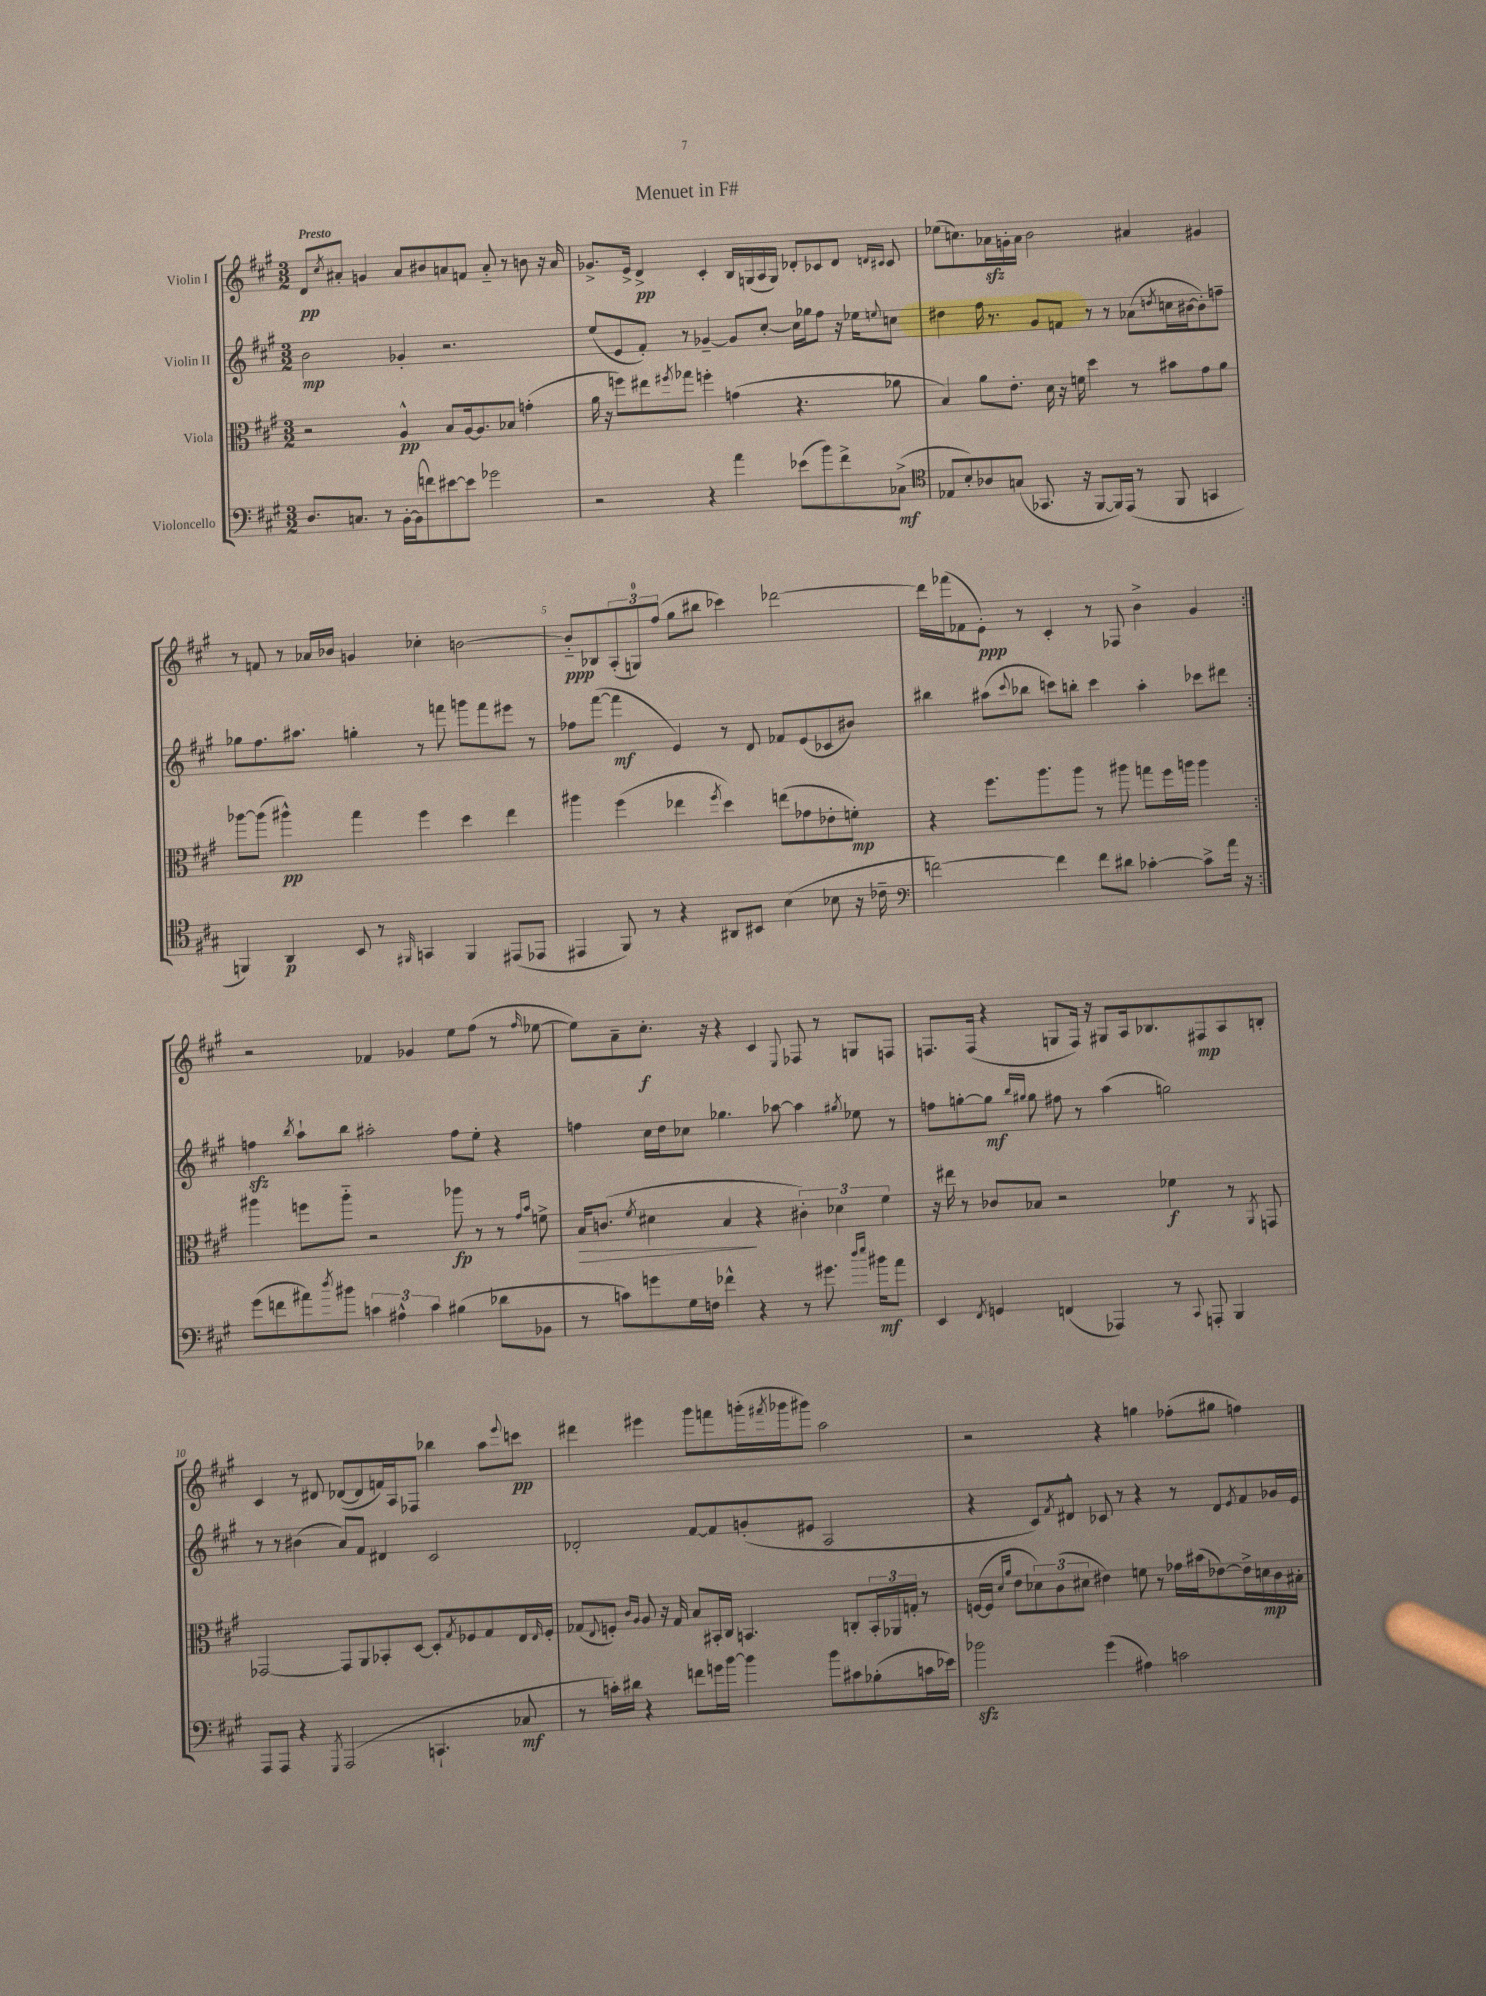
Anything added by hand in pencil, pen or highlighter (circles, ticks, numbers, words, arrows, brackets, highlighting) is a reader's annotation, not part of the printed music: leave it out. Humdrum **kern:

**kern	**kern	**kern	**kern
*staff4	*staff3	*staff2	*staff1
*clefF4	*clefC3	*clefG2	*clefG2
*k[f#c#g#]	*k[f#c#g#]	*k[f#c#g#]	*k[f#c#g#]
*M3/2	*M3/2	*M3/2	*M3/2
8.D	2r	2b	8d
.	.	.	8qcc#
.	.	.	8a#'
8.C	.	.	.
.	.	.	4g
8r	.	.	.
[16BB'	4A^^	4g-'	8a#
(16BB]	.	.	.
8f)	.	.	8b#
[8e#	8B	2.r	8a
8e#]	[16A	.	8f
.	8.A]	.	.
2g-	.	.	8a'~
.	8B-	.	8r
.	(4g'	.	8b
.	.	.	16r
.	.	.	16a
=	=	=	=
2r	16a	(8ee	8.g-^
.	16r	.	.
.	8ff)	8e	.
.	.	.	16e^
.	8ee#	8f#')	4d^
.	8qff#	.	.
.	8gg-	8r	.
4r	4ff'	[4g-~	4c#'
4a	(4g	8g-]	16B
.	.	.	(16G
.	.	[8cc#'	16A
.	.	.	16G)
(8e-	4.r	16cc#]	8d-'
.	.	16gg-	.
8b)	.	8ff#	8c-
8f#^	.	16r	8d-
.	.	16ee-	.
.	.	.	16qqd
.	.	8qqee	16qqc#
(8C-^	8a-	8cc	8c#
=	=	=	=
*clefC4	*	*	*
8E-	4B)	4dd#	(8ee-
8B')	.	.	8.cc)
8A-	8a	16ff#	.
.	.	8.r	16a-
(8G	8.e'	.	16g'
.	.	.	16a-
8.GG-	.	8g#	2b
.	16d	.	.
.	16r	8f	.
16r	16f	.	.
[8FF#	4dd	8r	.
16FF#])	.	8r	.
(16EE	.	.	.
8r	8r	(8a-	4a#
.	.	8qdd	.
8FF#	8b#	16cc	.
.	.	[16b#	.
4GG	8g#	8b#'])	4g#
.	8a	8ff~	.
=	=	=	=
4FF)	[8aa-	8gg-	8r
.	(8aa-]	8.ff#	8f
4AA	4aa#^^)	.	8r
.	.	8.aa#	.
.	.	.	16a-
.	.	.	16b-
8BB	4gg#	4gg'	4g
8r	.	.	.
16qqFF#	.	.	.
4GG	4ff#	8r	4cc-'
.	.	8fff	.
4FF#	4dd	8ggg	[2b
.	.	8fff	.
(8EE#	4ee	8eee#	.
8EE-	.	8r	.
=	=	=	=
4EE#	4aa#	8ff-	8b'~]
.	.	([8fff#	8B-
8FF#)	(4ff#	4fff#]	(12A'
.	.	.	12G)
8r	.	.	.
.	.	.	(12ff#
4r	4ee-	4e)	8gg#
.	.	.	8bb#
.	8qff#	.	.
8AA#	4dd)	8r	4ccc-)
8BB#	.	8d	.
(4B	(8ee	8f-	[2ddd-
.	8g-	(8e	.
8B-	8e-'	8c-	.
16r	8f')	8b#)	.
16c-~	.	.	.
=	=	=	=
*clefF4	*	*	*
[2f)	4r	4bb#	16ddd-]
.	.	.	(16fff-
.	.	.	8f-
.	8.ff#	(8aa#	8e')
.	.	8qqccc#	.
.	.	8bb-	8r
.	8.aa	.	.
4f]	.	8ccc)	4c#'
.	8aa	8bb'	.
8f	8r	4ccc	8r
8d#	8aa#	.	8F-
[4c-'	8gg	4aa#'	4b^
.	16ff#	.	.
.	16aa	.	.
8c-^]	4aa	8ccc-	4g#
16a	.	8ddd#	.
16r	.	.	.
=:|!	=:|!	=:|!	=:|!
(8g#	4aa#	4ff	2r
8f	.	.	.
.	.	8qbb	.
8a#)	8ff	8aa`	.
8qdd	.	.	.
8b#	8aa#'~	8bb	.
6c	2r	2aa#'	4f-
6A#^^	.	.	.
.	.	.	4g-
6c	.	.	.
(4B#	8aa-	8ff	8ee
.	8r	8ee'	(8ff#
8d-	8r	4r	8r
.	16qqg#	.	.
.	16qqb	.	16qqff#
8BB-	8f^	.	[8ee-
=	=	=	=
8r	16B	4ff	8ee-])
.	(8.c	.	.
8c)	.	.	8a~
.	8qf#	.	.
8g	4d#	16cc#	8.cc#'
.	.	16dd	.
16G#	.	8cc-	.
16F	.	.	16r
4f-^^	4B	4.gg-	4r
4r	4r	.	4c#
.	.	[8aa-	.
.	.	.	8qqE
8r	6c#')	4aa-]	8F-
8.g#	.	.	8r
.	6d-	.	.
.	.	8qgg#	.
.	.	8ee-	8G
16qqdd	.	.	.
16qqee	.	.	.
16b#	.	.	.
.	6f#	.	.
8a	.	8r	8F
=	=	=	=
4EE	16r	8ff	8.F
.	16ee#	.	.
.	8r	[8gg'	.
.	.	.	(16F
8qFF#	.	.	.
4GG	8c-	8gg]	4r
.	.	16qqbb	.
.	.	16qqgg#	.
.	8B-	8gg#	.
(4FF	2r	8ff#	8G
.	.	8r	16F)
.	.	.	16r
4AAA-)	.	(4aa	8G#
.	.	.	16A
.	.	.	8.B-
8r	4f-	2gg)	.
8qqCC#	.	.	.
8AAA'	.	.	8F#
4BBB	8r	.	8A
.	8qAA	.	.
.	8GG	.	8B'
=	=	=	=
8AAA	[2GG-	8r	4c#
8AAA	.	8r	.
4r	.	(4b#	8r
.	.	.	8d#
8qGGG#	.	.	.
(2AAA	8GG-]	8a)	([8d-
.	8AA	8f#	8d-]
.	8BB-'	4d#	16f)
.	.	.	16A
.	[8D	.	8F-
4.CC`	8D']	2c#	4bb-
.	8qG#	.	.
.	8F-	.	.
.	8G#	.	8aa
.	.	.	8qqeee
8C-	16E	.	8ccc
.	16qqE	.	.
.	16F-'	.	.
=	=	=	=
8r	(8G-	2d-'	4ddd#
.	8qqE	.	.
16c')	8F')	.	.
16d#	.	.	.
.	16qqc#	.	.
.	16qqA	.	.
4r	8A	.	4eee#
.	16r	.	.
.	16G-	.	.
8f	8B	[8f#	8ggg#
16g	16BB#'	8f#]	8fff
[16b	16C#	.	.
4b]	4.BB	(8g'	(16ggg'
.	.	.	8qfff#
.	.	.	16ggg-
.	.	8e#	8ggg#)
8b	.	2A	2aa
8c#	8C'	.	.
(8B-'	24BB'	.	.
.	24AA-	.	.
.	24G'	.	.
16c	8r	.	.
16e-)	.	.	.
=	=	=	=
2b-	([16F	4r	2r
.	16F]	.	.
.	16qqd	.	.
.	16qqa	.	.
.	8e	.	.
.	12d-)	8c#)	.
.	(12c#	.	.
.	.	8qf#	.
.	.	8d#^^	.
.	12d#	.	.
(4g#	4e#)	8c-	4r
.	.	8r	.
4A#)	8f	4r	4gg
.	8r	.	.
2c	16g-	8r	(8ff-'
.	(16b#	.	.
.	[8e-)	8d#	8gg#
.	.	8qe	.
.	16e-^]	8f#	4ff)
.	16d	.	.
.	16c#	16g-	.
.	16B#'	16e	.
==	==	==	==
*-	*-	*-	*-
